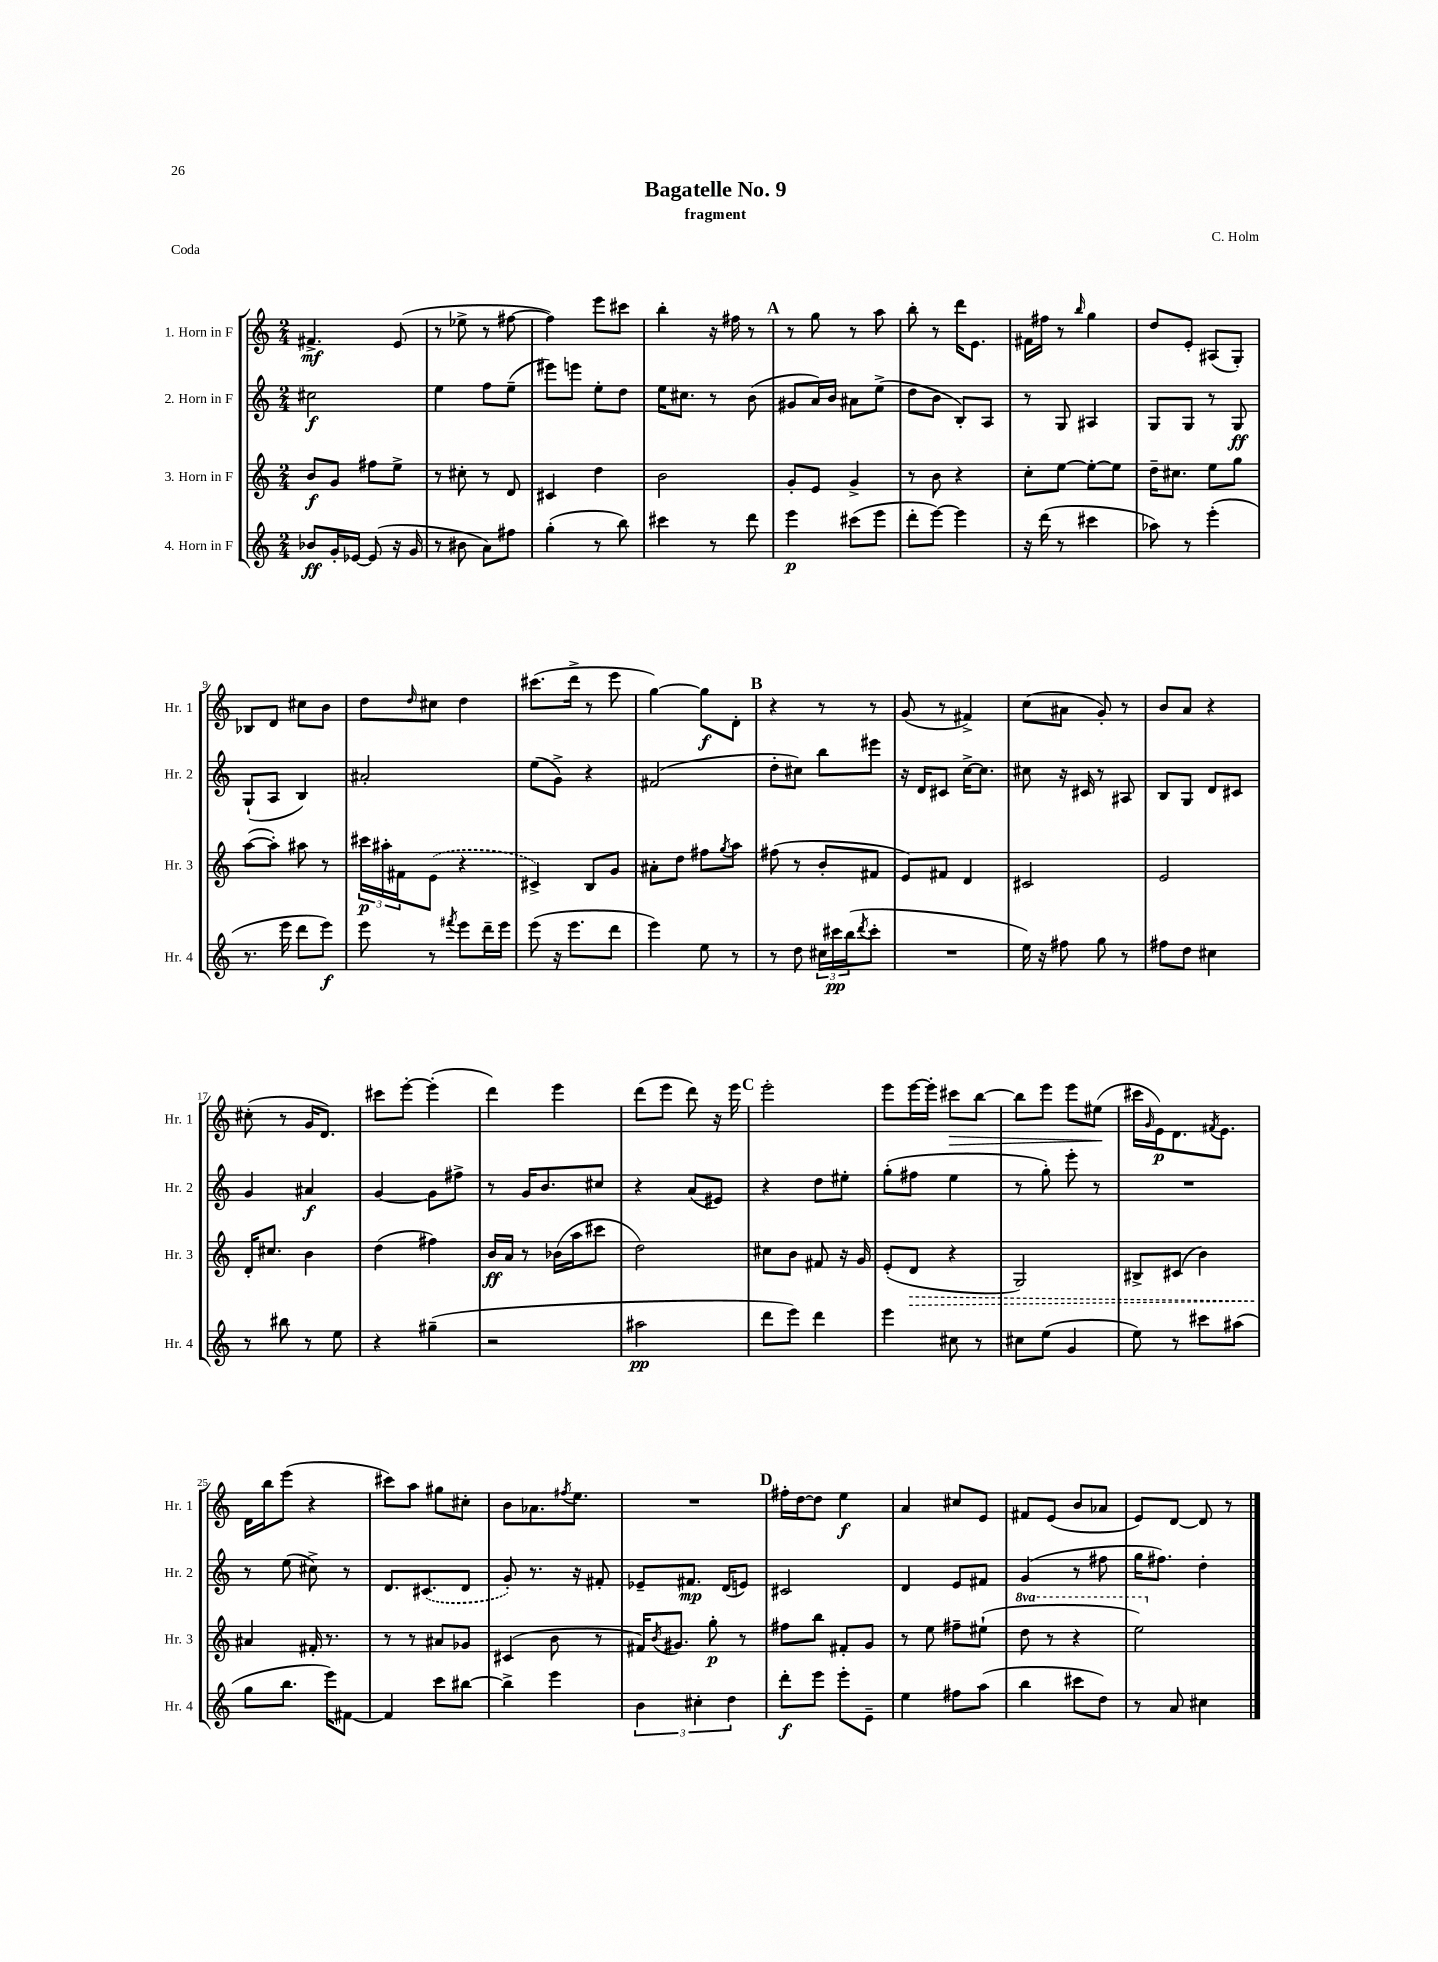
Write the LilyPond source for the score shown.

\header { title = "Bagatelle No. 9" composer = "C. Holm" subtitle = "fragment" piece = "Coda" }
<<
\new StaffGroup <<
\new Staff = "s0" \with { instrumentName = "1. Horn in F" shortInstrumentName = "Hr. 1" } {
    \clef treble \key c \major \numericTimeSignature \time 2/4
    fis'4.->\mf e'8( |
    r8 ees''8-> r8 fis''8~ |
    fis''4) e'''8 cis'''8 |
    b''4-. r16 fis''16 r8 |
    \mark \markup { \bold "A" } r8 g''8 r8 a''8 |
    b''8-. r8 d'''16 e'8. |
    fis'16 fis''16 r8 \grace { b''16 } g''4 |
    d''8 e'8-. ais8( g8-.) |
    bes8 d'8 cis''8 b'8 |
    d''8 \grace { d''16 } cis''8 d''4 |
    cis'''8.( d'''16-> r8 e'''8 |
    g''4~) g''8\f d'8-. |
    \mark \markup { \bold "B" } r4 r8 r8 |
    g'8( r8 fis'4->) |
    c''8( ais'8 g'8-.) r8 |
    b'8 a'8 r4 |
    cis''8-.( r8 g'16 d'8.) |
    cis'''8 e'''8~-. e'''4-.( |
    d'''4) e'''4 |
    d'''8( e'''8 d'''8) r16 e'''16 |
    \mark \markup { \bold "C" } e'''2-. |
    e'''8 e'''16~ e'''16-. cis'''8\> b''8~ |
    b''8 e'''8 e'''8 eis''8\!( |
    cis'''16 \grace { g'16 } e'16\p) d'8. \acciaccatura { fis'8 } e'8. |
    d'16 b''16 e'''8( r4 |
    cis'''8) a''8 gis''8 cis''8-. |
    b'8 aes'8. \acciaccatura { fis''8 } e''8. |
    R2 |
    \mark \markup { \bold "D" } fis''16-. d''16~ d''8 e''4\f |
    a'4 cis''8 e'8 |
    fis'8 e'8( b'8 aes'8 |
    e'8) d'8~ d'8 r8 \bar "|." |
}
\new Staff = "s1" \with { instrumentName = "2. Horn in F" shortInstrumentName = "Hr. 2" } {
    \clef treble \key c \major \numericTimeSignature \time 2/4
    cis''2\f |
    e''4 f''8 e''8--( |
    eis'''8) e'''8 e''8-. d''8 |
    e''16 cis''8. r8 b'8( |
    \mark \markup { \bold "A" } gis'8 a'16) b'16 ais'8 e''8->( |
    d''8 b'8 b8-.) a8 |
    r8 g8 ais4 |
    g8 g8 r8 g8\ff |
    g8-!( a8 b4) |
    ais'2-. |
    e''8( g'8->) r4 |
    fis'2( |
    \mark \markup { \bold "B" } d''8-. cis''8) b''8 eis'''8 |
    r16 d'16 cis'8 c''16~-> c''8. |
    cis''8 r16 cis'16 r8 ais8 |
    b8 g8 d'8 cis'8 |
    g'4 ais'4\f |
    g'4~ g'8 fis''8-> |
    r8 g'16 b'8. cis''8 |
    r4 a'8( eis'8) |
    \mark \markup { \bold "C" } r4 d''8 eis''8-. |
    g''8-.( fis''8 e''4 |
    r8 g''8-.) e'''8-. r8 |
    R2 |
    r8 e''8( cis''8->) r8 |
    d'8. \once \slurDashed cis'8.( d'8 |
    g'8-.) r8. r16 fis'8-. |
    ees'8-- fis'8.\mp d'16( e'8) |
    \mark \markup { \bold "D" } cis'2 |
    d'4 e'8 fis'8 |
    g'4( r8 fis''8 |
    g''16 fis''8.) d''4-. \bar "|." |
}
\new Staff = "s2" \with { instrumentName = "3. Horn in F" shortInstrumentName = "Hr. 3" } {
    \clef treble \key c \major \numericTimeSignature \time 2/4 \set Staff.ottavationMarkups = #ottavation-simple-ordinals
    b'8\f g'8 fis''8 e''8-> |
    r8 cis''8-. r8 d'8 |
    cis'4 d''4 |
    b'2 |
    \mark \markup { \bold "A" } g'8-. e'8 g'4-> |
    r8 b'8 r4 |
    c''8-. e''8~ e''8~-. e''8 |
    d''16-- cis''8. e''8 g''8 |
    a''8~( a''8-.) ais''8 r8 |
    \tuplet 3/2 { cis'''16\p ais''16-. fis'16 } \once \slurDashed e'8( r4 |
    cis'4->) b8 g'8 |
    ais'8-. d''8 fis''8 \acciaccatura { g''8 } a''8 |
    \mark \markup { \bold "B" } fis''8( r8 b'8-. fis'8 |
    e'8) fis'8 d'4 |
    cis'2 |
    e'2 |
    d'16-. cis''8. b'4 |
    d''4( fis''4) |
    b'16\ff a'16 r8 bes'16( a''16 cis'''8 |
    d''2) |
    \mark \markup { \bold "C" } cis''8 b'8 fis'8 r16 g'16 |
    e'8-.( \once \override Hairpin.style = #'dashed-line d'8\> r4 |
    g2) |
    bis8-> cis'8( b'4) |
    ais'4\! fis'16-. r8. |
    r8 r8 ais'8 ges'8 |
    cis'4( b'8 r8 |
    fis'16) \acciaccatura { b'8 } gis'8. g''8-.\p r8 |
    \mark \markup { \bold "D" } fis''8 b''8 fis'8-. g'8 |
    r8 e''8 fis''8-- eis''8-!( |
    \ottava #1 d'''8 r8 r4 |
    e'''2) \ottava #0 \bar "|." |
}
\new Staff = "s3" \with { instrumentName = "4. Horn in F" shortInstrumentName = "Hr. 4" } {
    \clef treble \key c \major \numericTimeSignature \time 2/4
    bes'8\ff g'16-. ees'16~ ees'8( r16 g'16 |
    r8 bis'8 a'8) fis''8 |
    g''4-.( r8 b''8) |
    cis'''4 r8 d'''8 |
    \mark \markup { \bold "A" } e'''4\p cis'''8( e'''8 |
    d'''8-. e'''8~) e'''4 |
    r16 d'''16( r8 cis'''4 |
    aes''8) r8 e'''4-.( |
    r8. e'''16 d'''8 e'''8\f) |
    e'''8 r8 \acciaccatura { fis'''8 } e'''8 d'''16-- e'''16 |
    e'''8( r16 e'''8. d'''8 |
    e'''4) e''8 r8 |
    \mark \markup { \bold "B" } r8 d''8 \tuplet 3/2 { cis''16 cis'''16\pp b''16( } \acciaccatura { d'''8 } cis'''8-. |
    R2 |
    e''16) r16 fis''8 g''8 r8 |
    fis''8 d''8 cis''4 |
    r8 bis''8 r8 e''8 |
    r4 gis''4--( |
    r2 |
    ais''2\pp |
    \mark \markup { \bold "C" } d'''8 e'''8) d'''4 |
    e'''4 cis''8 r8 |
    cis''8 e''8( g'4 |
    e''8) r8 cis'''8 ais''8( |
    g''8 b''8. e'''16) fis'8~ |
    fis'4 c'''8 bis''8~ |
    bis''4-> e'''4 |
    \tuplet 3/2 { b'4 cis''4-. d''4 } |
    \mark \markup { \bold "D" } d'''8-.\f e'''8 e'''8-. e'8-- |
    e''4 fis''8 a''8( |
    b''4 cis'''8 d''8) |
    r8 a'8 cis''4 \bar "|." |
}
>>
>>
